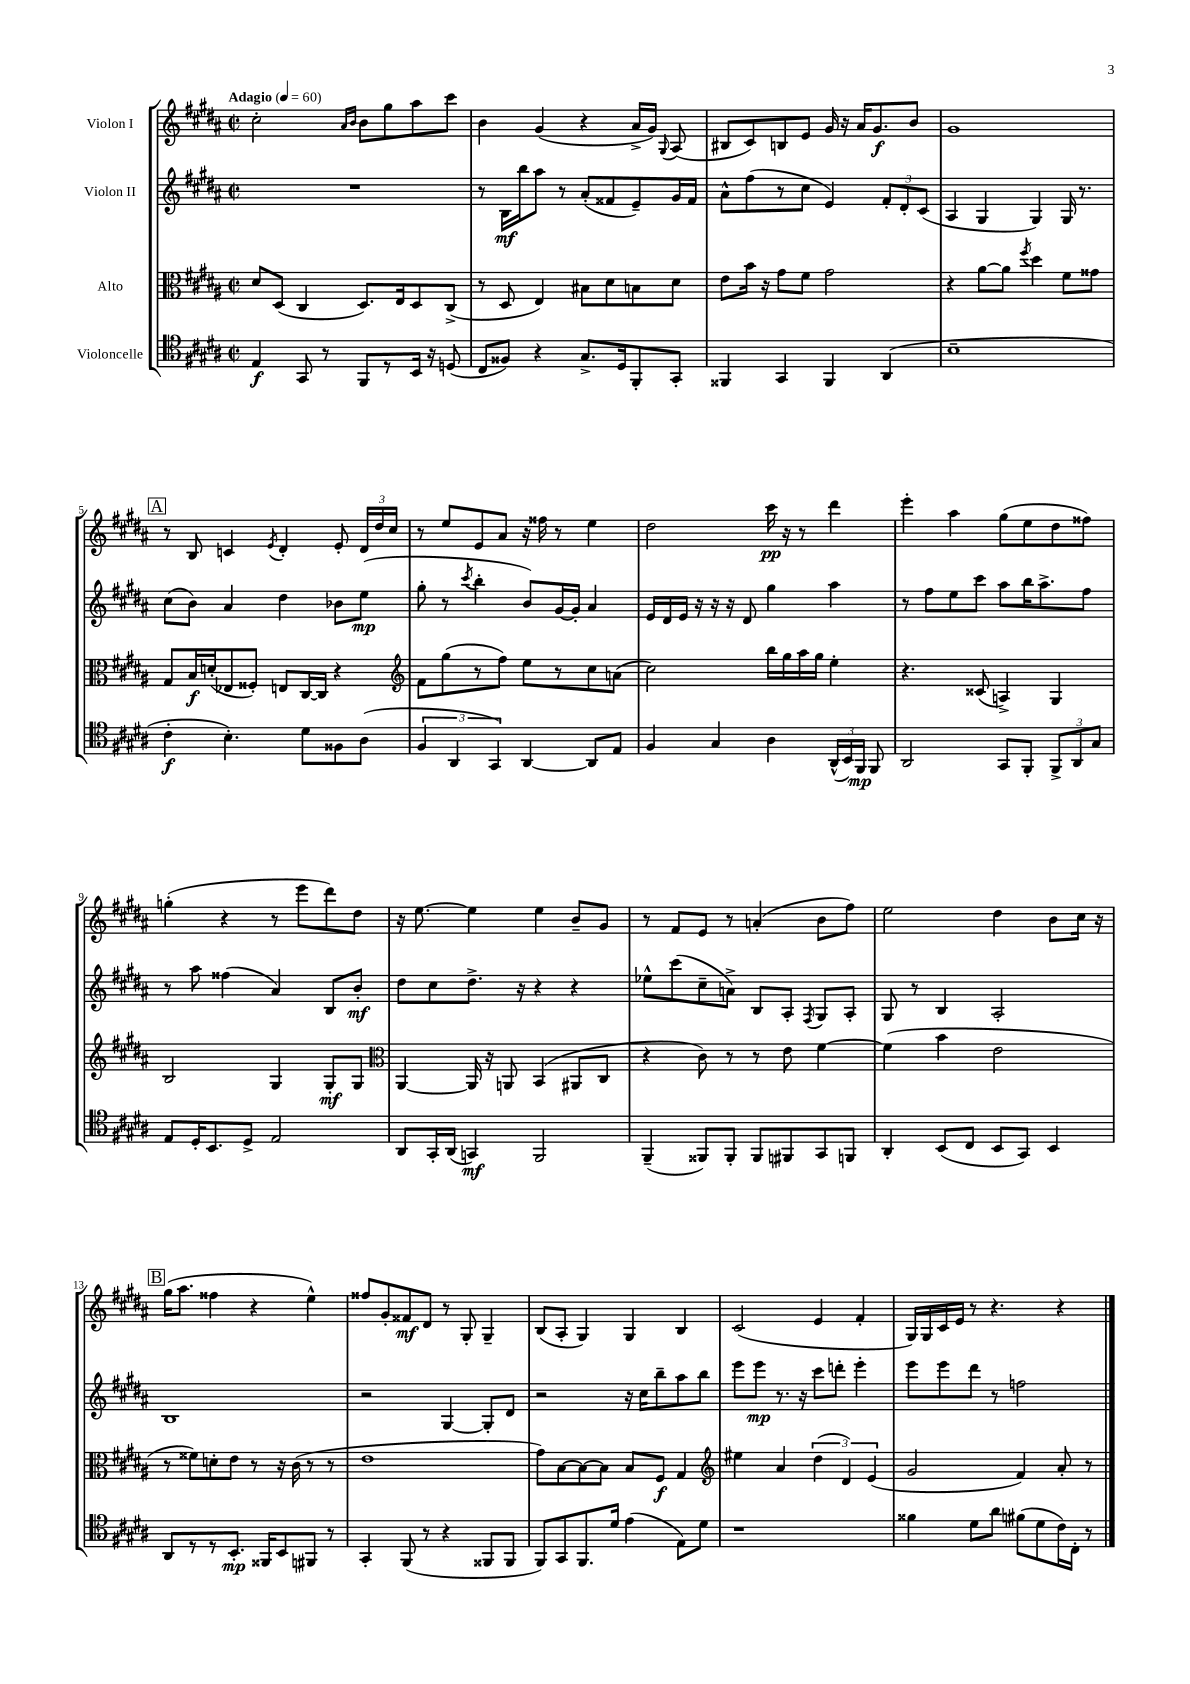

**kern	**kern	**kern	**kern
*staff4	*staff3	*staff2	*staff1
*clefC4	*clefC3	*clefG2	*clefG2
*k[f#c#g#d#a#]	*k[f#c#g#d#a#]	*k[f#c#g#d#a#]	*k[f#c#g#d#a#]
*M2/2	*M2/2	*M2/2	*M2/2
*met(c|)	*met(c|)	*met(c|)	*met(c|)
*MM60	*MM60	*MM60	*MM60
4E	8d#	1r	2cc#'
.	(8D#	.	.
8GG#	4C#	.	.
8r	.	.	.
.	.	.	16qqa#
.	.	.	16qqb
8FF#	8.D#)	.	8b
8r	.	.	8gg#
.	16E	.	.
16BB	8D#	.	8aa#
16r	.	.	.
(8D	(8C#^	.	8ccc#
=	=	=	=
8C#	8r	8r	4b
8F##)	8D#	16B	.
.	.	16bb	.
4r	4E)	8aa#	(4g#
.	.	8r	.
8.G#^	8B#	(8a#'	4r
.	8d#	8f##	.
16D#	.	.	.
8FF#'	8B	8e~)	16a#^
.	.	.	16g#)
.	.	.	8qqG#
8GG#'	8d#	16g#	(8A#
.	.	16f##	.
=	=	=	=
4FF##	8e	8a#^^	8B#
.	16b	(8ff#	8c#)
.	16r	.	.
4GG#	8g#	8r	8B
.	8f#	8cc#	8e
4FF##	2g#	4e)	16g#
.	.	.	16r
.	.	.	16a#
.	.	.	8.g#
(4AA#	.	12f#'	.
.	.	12d#'	.
.	.	.	8b
.	.	(12c#	.
=	=	=	=
1B~	4r	4A#	1g#
.	[8a#	4G#	.
.	8a#]	.	.
.	8qff#	.	.
.	4dd#	4G#)	.
.	8f#	16G#	.
.	.	8.r	.
.	8g##	.	.
=	=	=	=
4c#'	8G#	(8cc#	8r
.	16B	8b)	8B
.	(16d'	.	.
4.B')	8E-	4a#	4c
.	8F##')	.	.
.	.	.	8qe
.	8E	4dd#	4d#'
8d#	[16C#	.	.
.	16C#]	.	.
8F##	4r	8b-	8e'
(8A#	.	(8ee	24d#
.	.	.	24dd#
.	.	.	24cc#
=	=	=	=
*	*clefG2	*	*
6F#	8f#	8gg#'	8r
.	(8gg#	8r	8ee
6AA#	.	.	.
.	.	8qccc#	.
.	8r	4bb'	8e
6GG#)	.	.	.
.	8ff#)	.	8a#
[4AA#	8ee	8b)	16r
.	.	.	16ff##
.	8r	[16g#	8r
.	.	16g#']	.
8AA#]	8cc#	4a#	4ee
8E	(8a	.	.
=	=	=	=
4F#	2cc#)	16e	2dd#
.	.	16d#	.
.	.	16e	.
.	.	16r	.
4G#	.	16r	.
.	.	16r	.
.	.	8d#	.
4A#	16bb	4gg#	16ccc#
.	16gg#	.	16r
.	16aa#	.	8r
.	16gg#	.	.
(24AA#^^	4ee'	4aa#	4ddd#
24BB)	.	.	.
24FF#	.	.	.
8FF#	.	.	.
=	=	=	=
2AA#	4.r	8r	4eee'
.	.	8ff#	.
.	.	8ee	4aa#
.	(8c##	8ccc#	.
8GG#	4A^)	8aa#	(8gg#
8FF#'	.	16bb	8ee
.	.	8.aa#^	.
12FF#^	4G#	.	8dd#
12AA#	.	.	.
.	.	8ff#	8ff##)
12G#	.	.	.
=	=	=	=
8E	2B	8r	(4gg'
16D#'	.	8aa#	.
8.BB	.	.	.
.	.	(4ff##	4r
8D#^	.	.	.
2E	4G#	4a#)	8r
.	.	.	8eee
.	8G#'	8B	8ddd#)
.	8G#	8b'	8dd#
=	=	=	=
*	*clefC3	*	*
8AA#	[4AA#	8dd#	16r
.	.	.	[8.ee
16GG#'	.	8cc#	.
(16AA#	.	.	.
4GG)	16AA#]	8.dd#^	4ee]
.	16r	.	.
.	8AA	.	.
.	.	16r	.
2FF#	(4BB	4r	4ee
.	8AA#	4r	8b~
.	8C#	.	8g#
=	=	=	=
(4FF#~	4r	8ee-^^	8r
.	.	(8ccc#	8f#
8FF##)	8c#)	8cc#~	8e
8FF##'	8r	8a^)	8r
8FF##	8r	8B	(4a'
8FF#	8e	8A#'	.
.	.	8qF#	.
8GG#	[4f#	8G#	8b
8FF	.	8A#'	8ff#)
=	=	=	=
4AA#'	(4f#]	8G#	2ee
.	.	8r	.
(8BB	4b	4B	.
8C#	.	.	.
8BB	2e	2A#'	4dd#
8GG#)	.	.	.
4BB	.	.	8b
.	.	.	16cc#
.	.	.	16r
=	=	=	=
8AA#	8r	1B	(16gg#
.	.	.	8.aa#
8r	8f##)	.	.
8r	8d'	.	4ff##
8.BB'	8e	.	.
.	8r	.	4r
16FF##	.	.	.
8BB	16r	.	.
.	(16c#	.	.
8FF#	8r	.	4ee^^)
8r	8r	.	.
=	=	=	=
4GG#'	1e	2r	8ff##
.	.	.	8g#'
(8FF#	.	.	8f##
8r	.	.	8d#
4r	.	[4G#	8r
.	.	.	8G#'
8FF##	.	8G#']	4G#~
8FF##	.	8d#	.
=	=	=	=
8FF#)	8g#)	2r	(8B
8GG#	[8B	.	8A#'
8.FF#	8B_	.	4G#)
.	8B]	.	.
16d#	.	.	.
(4e	8B	16r	4G#
.	.	16cc#	.
.	8F#	8bb~	.
8E)	4G#	8aa#	4B
8d#	.	8bb	.
=	=	=	=
*	*clefG2	*	*
1r	4ee#	8eee	(2c#
.	.	8eee	.
.	4a#	8.r	.
.	.	16r	.
.	(6dd#	8ccc#	4e
.	.	8ddd'	.
.	6d#)	.	.
.	.	4eee'	4f#'
.	(6e	.	.
=	=	=	=
4f##	2g#	8eee	16G#)
.	.	.	16G#
.	.	8eee	16c#
.	.	.	16e
8d#	.	8ddd#	8r
8a#	.	8r	4.r
(8f#	4f#)	2ff	.
8d#	.	.	.
16c#)	8a#'	.	4r
16C#'	.	.	.
8r	8r	.	.
==	==	==	==
*-	*-	*-	*-
